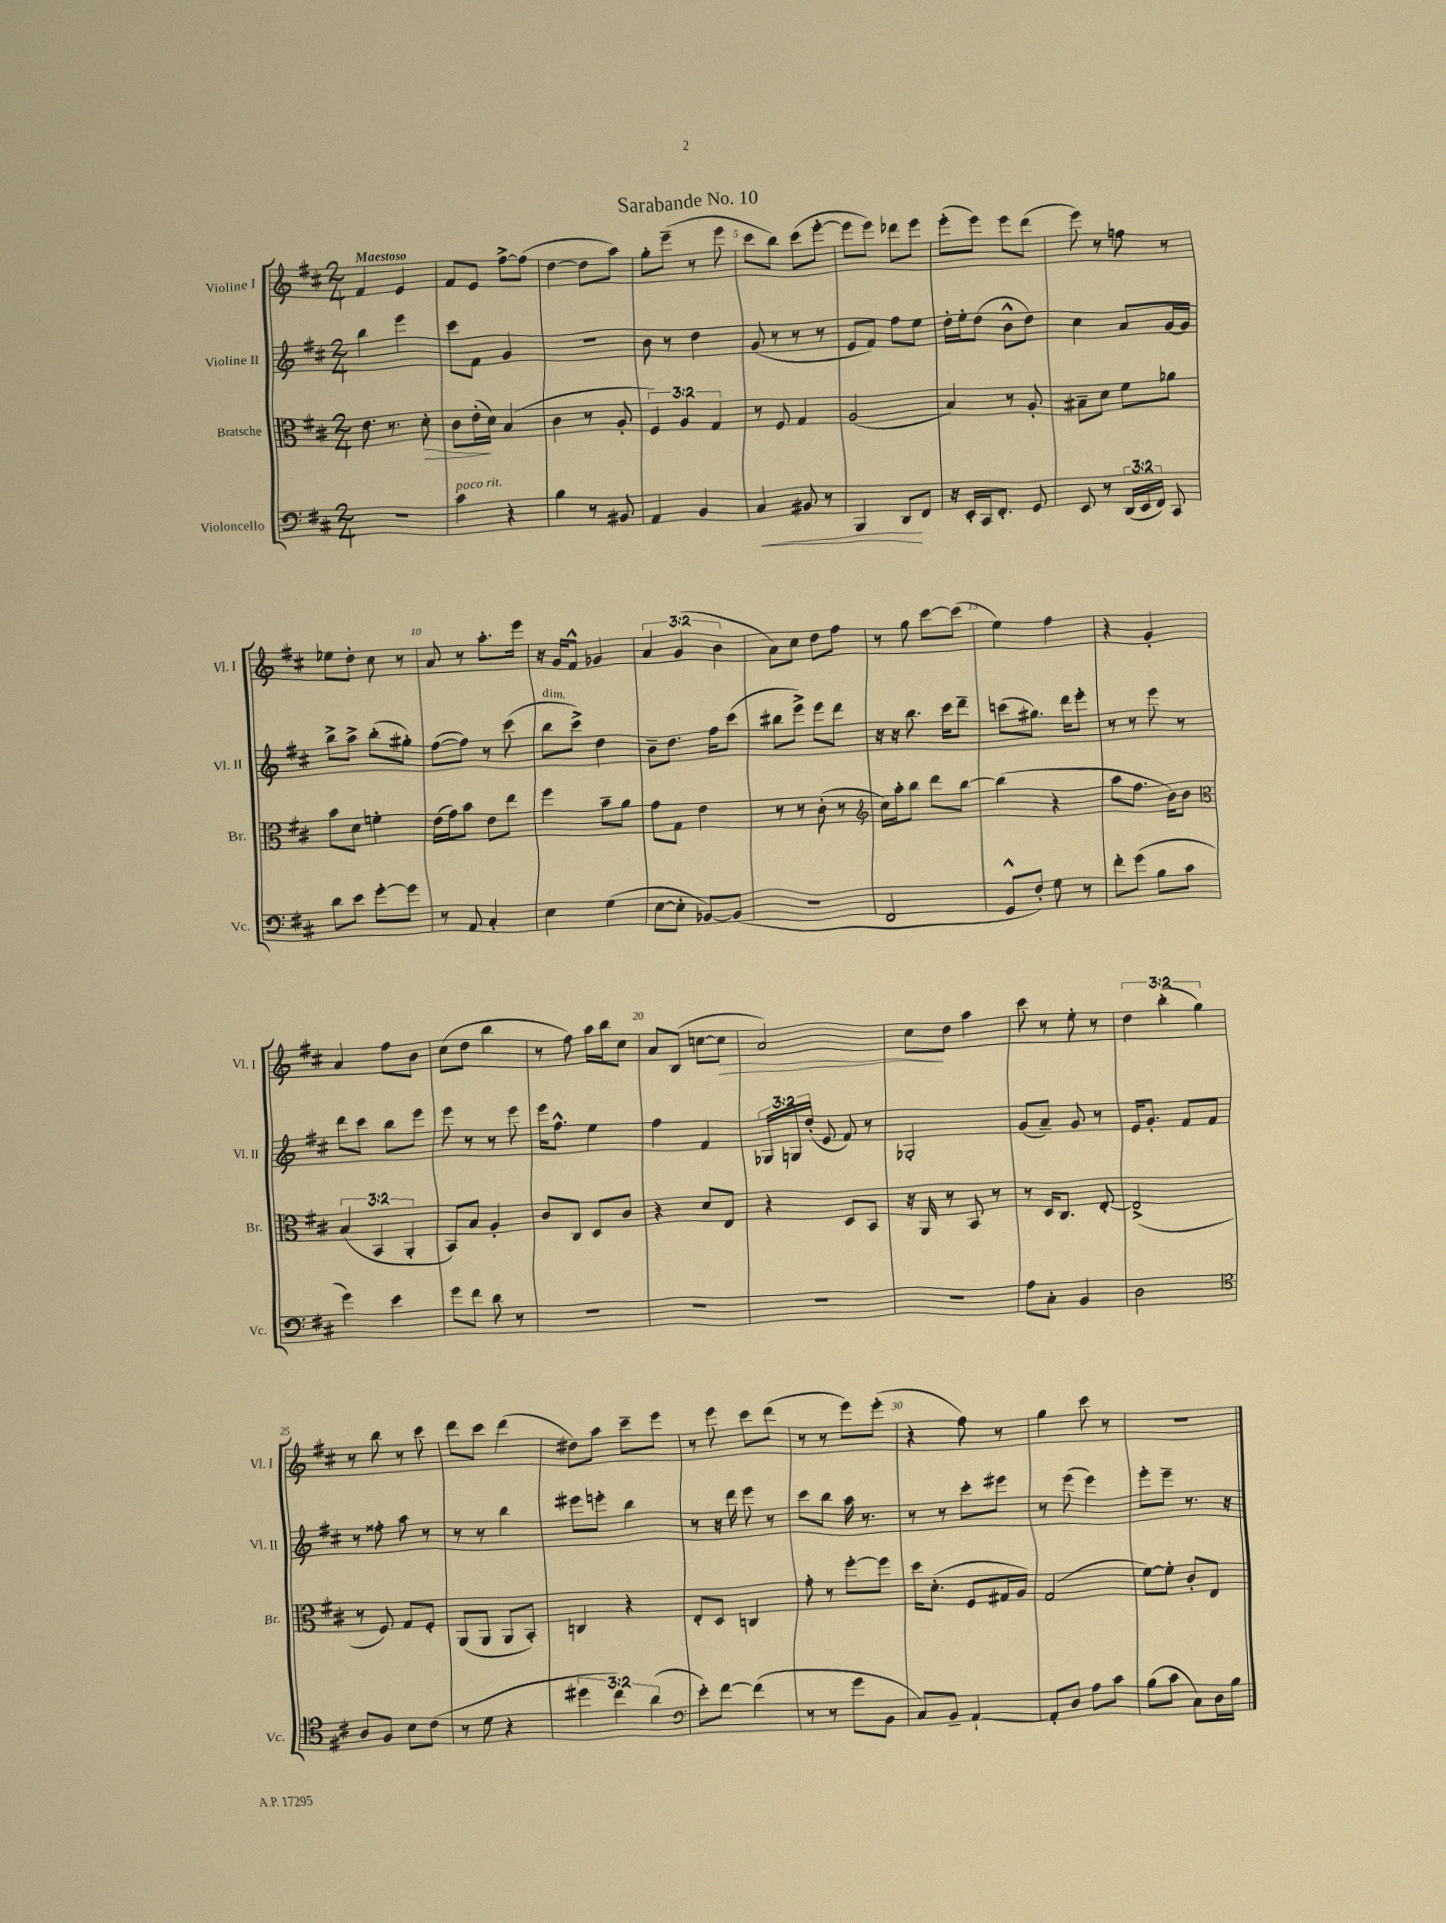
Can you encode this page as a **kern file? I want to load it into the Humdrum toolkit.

**kern	**kern	**kern	**kern
*staff4	*staff3	*staff2	*staff1
*clefF4	*clefC3	*clefG2	*clefG2
*k[f#c#]	*k[f#c#]	*k[f#c#]	*k[f#c#]
*M2/4	*M2/4	*M2/4	*M2/4
2r	8.e	4bb	4f#
.	8.r	.	.
.	.	4eee	4e
.	8d'	.	.
=	=	=	=
4c#	8c#	8ccc#	8f#
.	(16e'	8f#	8e
.	16d)	.	.
4r	(4B	4g	[8ff#^
.	.	.	(8ff#]
=	=	=	=
4B	4c#	2r	[4dd
8r	8r	.	8dd]
8BB#	8A'	.	8aa)
=	=	=	=
4AA	6F#)	8b	8gg'
.	.	8r	(8eee~
.	6A	.	.
4BB	.	4dd	8r
.	6G	.	.
.	.	.	8eee
=	=	=	=
4C#	8r	(8g	8ccc#
.	8F#	8r	8bb)
8BB#	4G	8r	(8ccc#
8r	.	8r	[8eee'
=	=	=	=
4BBB	(2A	8e	8eee]
.	.	8f#)	8eee)
8DD	.	8ff#	8ddd-
8FF#	.	8ee	8eee
=	=	=	=
16r	4B)	16dd'	(8eee'
16EE'	.	16ee'	.
16CC#	.	(8dd	8eee)
8.FF#'	.	.	.
.	8r	8b^^	8eee
8GG	8A'	8dd)	(8ddd
=	=	=	=
8EE	8B#~	4cc#	8eee)
8r	8d	.	8r
(24DD	8f#	8a	8ff
24EE	.	.	.
24FF#)	.	.	.
8CC#	8a-	[16g	8r
.	.	16g]	.
=	=	=	=
8d	8b	8bb^	8ee-
8e	8d	8aa^	8dd'
[8g'	4f'	(8bb'	8cc#
8g]	.	8gg#')	8r
=	=	=	=
8r	(16e	([8ff#	8a
.	16g)	.	.
8AA	8b	8ff#])	8r
4C#'	8e	8r	8.aa'
.	8ee	(8ccc#	.
.	.	.	16eee
=	=	=	=
4E	4ff#	8bb	16r
.	.	.	16g
.	.	8ccc#^)	8f#^^
(4G	8b~	4dd	4g-
.	8a	.	.
=	=	=	=
[8E	8g	8b~	6a
8E']	8G	8.dd	.
.	.	.	(6g
[8BB-)	4e	.	.
.	.	16ff#	.
.	.	.	6b
(8BB-]	.	(8ccc#	.
=	=	=	=
2r	8r	8bb#	8a)
.	8r	8eee^)	8cc#
.	(8c#'	8eee	8dd
.	8r	8ddd	8ff#
=	=	=	=
*	*clefG2	*	*
2FF#	16cc#)	16r	8r
.	16aa'	16r	.
.	8bb	8.bb	8gg
.	8ddd	.	[8ccc#
.	.	16ccc#	.
.	[8bb	8ddd~	(8ccc#]
=	=	=	=
8GG^^	(4bb]	(8ccc	4ee)
8F#')	.	8.gg#)	.
8G	4r	.	4ff#
.	.	16ddd	.
8r	.	8eee'	.
=	=	=	=
8f#'	8aa	8r	4r
(8g	8.ff#	8r	.
8B	.	8eee	4g'
.	16b)	.	.
8c#	8b	8r	.
=	=	=	=
*	*clefC3	*	*
4g)	(6B	8ddd	4a
.	.	8ccc#	.
.	6BB	.	.
4e	.	8bb	8ff#
.	6AA'	.	.
.	.	8eee	8b
=	=	=	=
8g	8BB)	8eee	(8cc#
8f#	8B	8r	8dd
8d	4A'	8r	4bb
8r	.	8eee	.
=	=	=	=
2r	8c#	16eee	8r
.	.	8.ff#^^	.
.	8C#	.	8ff#)
.	8D	4ee	16aa
.	.	.	16bb
.	8c#	.	8cc#
=	=	=	=
2r	4r	4ff#	8a
.	.	.	(8B
.	8d	4f#	[8cc
.	8E	.	8cc]
=	=	=	=
2r	4r	24G-	2a)
.	.	24G	.
.	.	(24dd'	.
.	.	8e	.
.	8D	8f#)	.
.	8BB	8r	.
=	=	=	=
2r	16r	2G-'	8cc#
.	16AA	.	.
.	8r	.	8dd
.	8BB	.	4aa
.	8r	.	.
=	=	=	=
8A	8r	(8g	8ccc#
8C#'	16D	8a~)	8r
.	8.C#	.	.
4BB	.	8g	8ee'
.	[8E'	8r	8r
=	=	=	=
2D	(2E^]	16e	6dd
.	.	8.g'	.
.	.	.	(6bb'
.	.	8f#	.
.	.	.	6gg)
.	.	8f#	.
=	=	=	=
*clefC4	*	*	*
8A	8r	8r	8r
8F#	8F#)	8ff##'	8bb
8B	8G	8aa	8r
(8c#	8F#'	8r	8ccc#
=	=	=	=
8r	(8AA	8r	8ddd
8d	8AA	8r	8ccc#
4r	8AA	4bb	(4ddd
.	8BB')	.	.
=	=	=	=
6dd#	4C	8eee#	8dd#)
.	.	8eee'	8aa
6cc#)	.	.	.
.	4r	4bb	8ccc#~
(6a	.	.	.
.	.	.	8eee
=	=	=	=
*clefF4	*	*	*
8e')	8E'	8r	8r
[8f#	8D	16r	8eee
.	.	16ddd	.
(4f#]	4C	8eee	8ccc#
.	.	8r	(8ddd
=	=	=	=
8r	8g'	8ccc#	8r
8r	8r	8bb	8r
8g	[8ff#'	16aa	8eee)
.	.	8.r	.
8BB	8ff#]	.	(8eee'
=	=	=	=
8C#)	16dd	8r	4r
.	(8.d'	.	.
8BB~	.	8r	.
[4AA`	8F#	8ccc#'	8ff#)
.	16G#	8eee#	8r
.	16A)	.	.
=	=	=	=
8AA']	(2G	8r	4gg
8D	.	(8eee	.
8A	.	4eee)	8ccc#
8c#	.	.	8r
=	=	=	=
(8B	[8f#)	8eee'	2r
8c#	8f#']	8eee~	.
8C#)	8c#'	8.r	.
16D	8E	.	.
16B	.	16r	.
==	==	==	==
*-	*-	*-	*-
